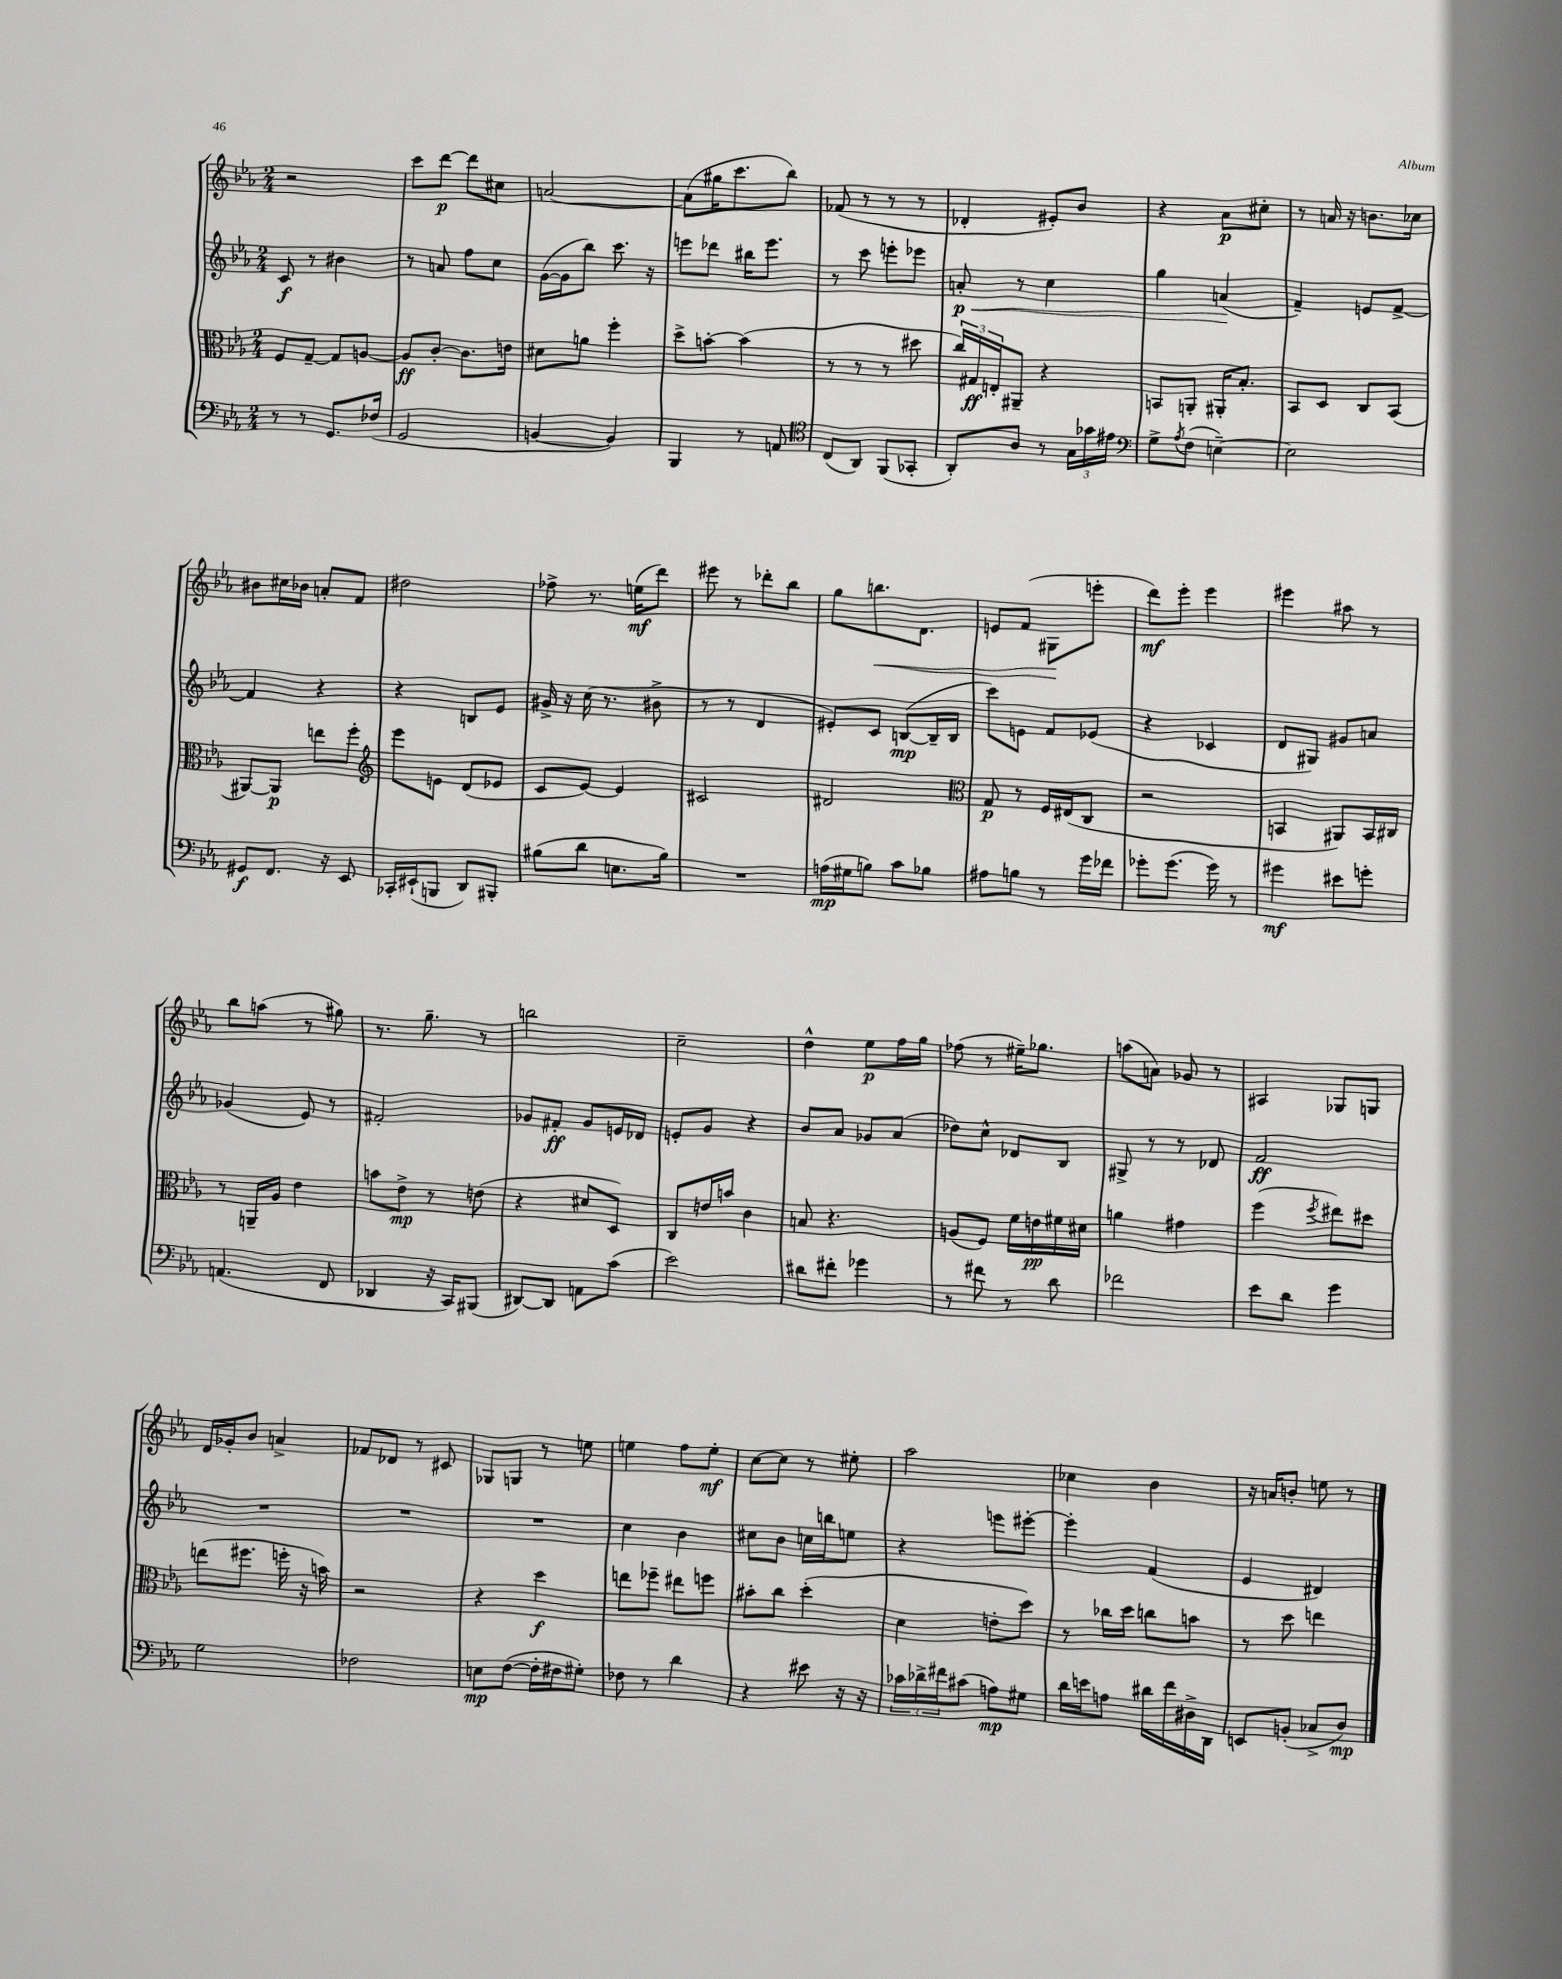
<<
\new StaffGroup <<
\new Staff = "s0" {
    \clef treble \key ees \major \numericTimeSignature \time 2/4
    r2 |
    c'''8 d'''8~\p d'''8 cis''8 |
    a'2~ |
    a'8( gis''16 c'''8. bes''8) |
    fes'8( r8 r8 r8 |
    des'4-. eis'8-.) bes'8 |
    r4 aes'8\p cis''8-. |
    r8 a'16 r16 b'8. ces''16 |
    bis'8 cis''16 bes'16 a'8-. f'8 |
    dis''2 |
    fes''8-> r8. e''16\mf( d'''8) |
    eis'''8 r8 des'''8-. bes''8 |
    g''8 b''8.\< d'8. |
    e'8 f'8( gis8\! e'''8-. |
    d'''8\mf) ees'''8-. ees'''4 |
    eis'''4 ais''8 r8 |
    bes''8 a''8( r8 gis''8) |
    r8. g''8.-- r8 |
    b''2 |
    c''2-- |
    d''4-^ ees''8\p f''16 g''16 |
    fes''8( r8 eis''16--) ges''8. |
    a''8( a'8) ges'8 r8 |
    ais4 ges8 g8 |
    d'16 ges'16-. bes'8 a'4-> |
    fes'8 des'8 r8 cis'8 |
    ges8 g8 r8 e''8 |
    e''4 f''8 e''8-.\mf |
    c''8~ c''8 r8 eis''8-. |
    aes''2 |
    ces''4 bes'4 |
    r16 a'16 b'8-. e''8 r8 \bar "|." |
}
\new Staff = "s1" {
    \clef treble \key ees \major \numericTimeSignature \time 2/4
    c'8\f r8 bis'4 |
    r8 a'8 f''8 c''8 |
    g'16~( g'16 bes''8) c'''8. r16 |
    e'''8 des'''8 bis''16 e'''8. |
    r8 c'''8 e'''8-. ees'''8 |
    a'8-.\p\< r8 c''4 |
    g''4 a'4\!( |
    f'4--) e'8 f'8~-> |
    f'4 r4 |
    r4 b8 ees'8 |
    gis'16-> r16 c''16( r8. bis'8-> |
    r8 r8 d'4 |
    eis'8-.) c'8 b8~\mp( b16-- b16 |
    c'''8) e'8 f'8 ees'8( |
    r4 ces'4 |
    d'8 gis8) gis'8 a'8 |
    ges'4( ees'8) r8 |
    fis'2-. |
    ges'8 fis'8-.\ff ges'8 e'16 des'16 |
    e'8-. g'8 r4 |
    bes'8 aes'8 ges'8 aes'8( |
    des''8) c''8-^ des'8 bes8 |
    gis8-> r8 r8 des'8 |
    f'2\ff |
    R2 |
    R2 |
    R2 |
    c''4 bes'4 |
    cis''8 bes'8 c''16 b''16 e''8 |
    r4 e'''8 eis'''8~-. |
    eis'''4-. f'4( |
    ees'4 dis'4) \bar "|." |
}
\new Staff = "s2" {
    \clef alto \key ees \major \numericTimeSignature \time 2/4
    f8 g8~-- g8 a8~ |
    a8\ff c'8~-. c'8. e'16 |
    dis'8 a'8 f''4-. |
    d''8-> b'8~-. b'4( |
    r8 r8 r8 dis''8 |
    \tuplet 3/2 { c''16) gis16\ff e16-. } ais,8-- r4 |
    b,8 a,8-. ais,16-. bes8.-. |
    bes,8 d8 c8 bes,8( |
    ais,8~) ais,8\p e''8 f''8-. |
    \clef treble ees'''8 e'8 d'8( ees'8 |
    c'8 ees'8~) ees'4 |
    cis'2 |
    dis'2 |
    \clef alto g8\p r8 f16 eis16( c8 |
    r2 |
    b,4 ais,8) b,16 cis16 |
    r8 a,16-- aes16 ees'4 |
    b'8 ees'8->\mp r8 e'8( |
    r4 dis'8 d8) |
    c8 e'16 b'16 c'4 |
    b8 r4. |
    a8( f8) f'16 e'16\pp fis'16 dis'16 |
    a'4 gis'4 |
    f''4( \acciaccatura { f''8 } eis''8) dis''8 |
    e''8( fis''8. f''16-. r16 b'16) |
    r2 |
    r4 d''4\f |
    e''8 fes''8-- eis''8 f''8 |
    bis'8-. c''8 d''4-.( |
    d'4 e'8-. d''8) |
    r8 ces''16 d''16 c''8 b'8 |
    r8 d''8 e''4 \bar "|." |
}
\new Staff = "s3" {
    \clef bass \key ees \major \numericTimeSignature \time 2/4
    r8 r8 g,8. fes16( |
    g,2 |
    b,4~ b,4) |
    bes,,4 r8 a,8 |
    \clef tenor c8( aes,8) f,8( ges,8-. |
    aes,8-.) aes8 r8 \tuplet 3/2 { g16 ges'16 eis'16 } |
    \clef bass g8-> \acciaccatura { aes8 } f8( e4~--) |
    e2 |
    gis,8\f f,8. r16 ees,8 |
    ces,16-. eis,16-!( b,,8 d,8) bis,,8-. |
    bis8( d'8 e8. bis16) |
    R2 |
    a16\mp( gis16 b8) c'8 bes8 |
    ais8 b8 r8 g'16 fes'16 |
    ges'8-. ges'8.( ges'16) r8 |
    gis'4\mf eis'8 g'8-. |
    a,4.( f,8 |
    des,4 r16 c,16) bis,,8( |
    dis,8~) dis,8 a,8 c'8( |
    ees'2) |
    dis'8 fis'8-. ges'4 |
    r8 fis'8 r8 d'8 |
    fes'2 |
    ees'8 d'8 g'4 |
    g2 |
    fes2 |
    e8\mp f8~( f16-. fis16 gis8-.) |
    fes8 r8 d'4 |
    r4 eis'8 r16 r16 |
    \tuplet 3/2 { ces'16 des'16-> fis'16 } cis'8( a8\mp) gis8 |
    d'16 e'16 a8 dis'16 f'16 dis16-> d,16 |
    e,8 b,8-.( ces8-> d8\mp) \bar "|." |
}
>>
>>
\layout { \context { \Score \remove "Bar_number_engraver" } }
